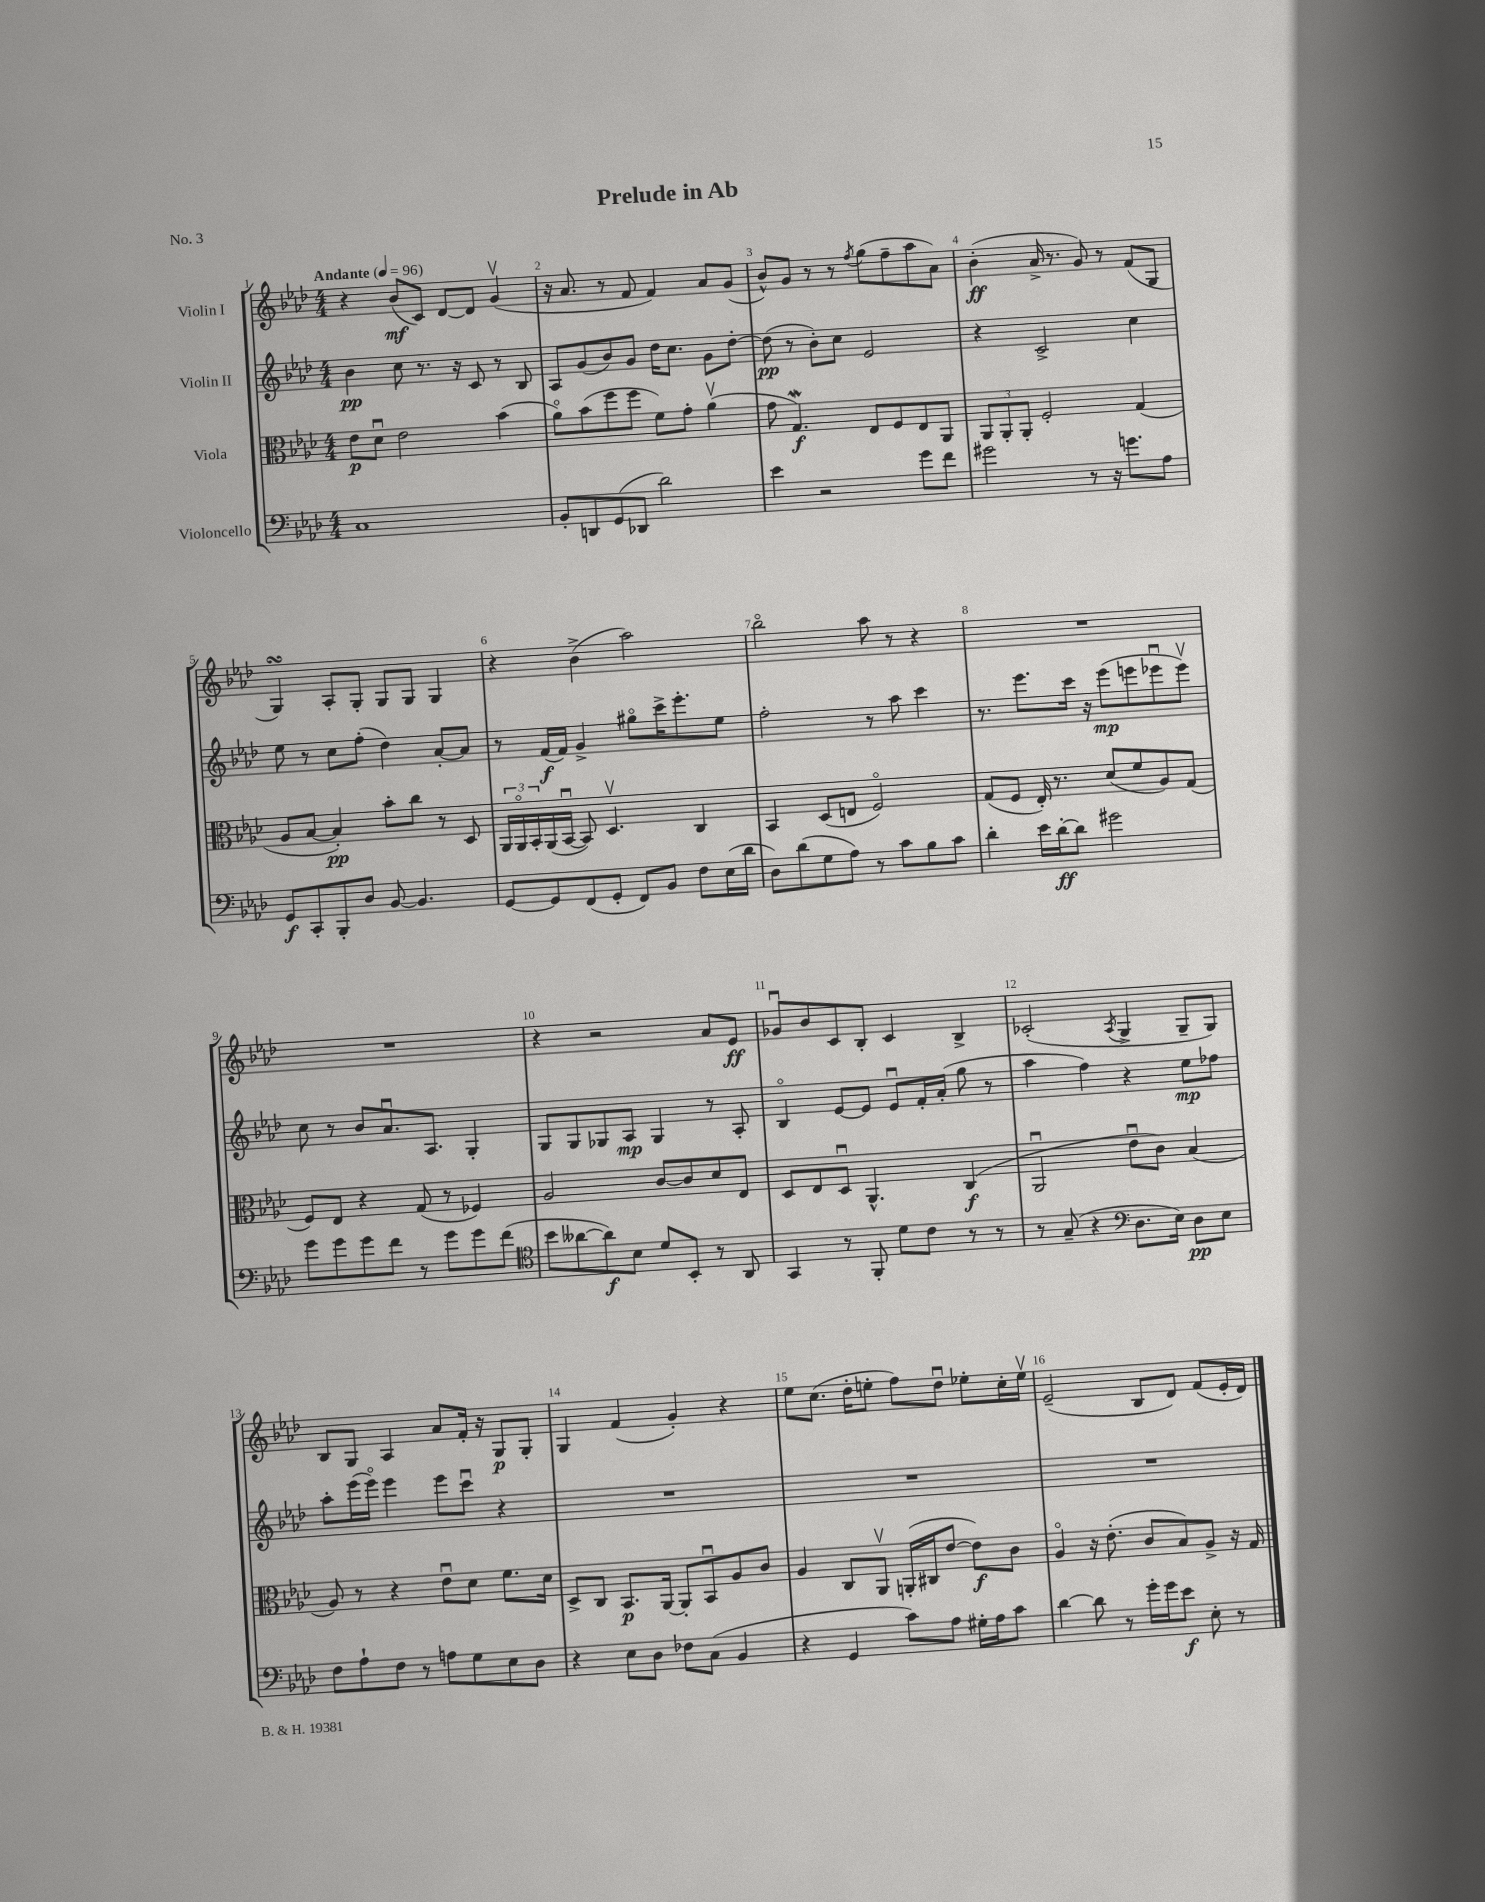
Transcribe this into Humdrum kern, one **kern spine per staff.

**kern	**kern	**kern	**kern
*staff4	*staff3	*staff2	*staff1
*clefF4	*clefC3	*clefG2	*clefG2
*k[b-e-a-d-]	*k[b-e-a-d-]	*k[b-e-a-d-]	*k[b-e-a-d-]
*M4/4	*M4/4	*M4/4	*M4/4
*MM96	*MM96	*MM96	*MM96
1C	8e-	4b-	4r
.	8d-u	.	.
.	2e-	8cc	(8b-
.	.	8.r	8c)
.	.	.	[8d-
.	.	16r	.
.	.	8c	8d-]
.	(4b-	8r	(4gv
.	.	8B-	.
=	=	=	=
8BB-'	8a-o)	8A-	16r
.	.	.	8.a-
8DD	(8b-	(8g	.
(8GG	8ff	8b-)	8r
8DD-	8ff	8g	8f
2d-)	8f)	16dd-	4f)
.	.	8.cc	.
.	8g'	.	.
.	(4a-v	8g	8a-
.	.	[8dd-'	(8g
=	=	=	=
4e-	8g	(8dd-]	8b-^^)
.	4.G)	8r	8g
2r	.	8b-')	8r
.	.	8cc	8r
.	.	.	8qff
.	8E-	2e-	(8gg
.	8F	.	8ff~
8g	8E-	.	8aa-
8f	8AA-	.	8a-)
=	=	=	=
2g#	12AA-	4r	(4b-'
.	12AA-'	.	.
.	12AA-'	.	.
.	2F'	2c^	16a-^
.	.	.	8.r
8r	.	.	8g)
16r	.	.	8r
8.g	.	.	.
.	(4G	4cc	(8f
8A-	.	.	8G
=	=	=	=
8GG	8A-	8ee-	4G)
8CC'	[8B-	8r	.
8BBB-'	4B-'])	8cc	8A-'
8D-	.	(8ff'	8G'
[8BB-	8b-'	4dd-)	8G
4.BB-]	8cc	.	8G
.	8r	[8a-'	4G
.	8D-	8a-]	.
=	=	=	=
[8GG	24AA-	8r	4r
.	24AA-o	.	.
.	24BB-'	.	.
8GG]	(16AA-	(16f	.
.	[16BB-u	16f)	.
(8FF	8BB-])	4g^	(4b-^
8GG'	4.D-v	.	.
8FF)	.	8gg#o	2aa-)
8BB-	.	16ccc^	.
.	.	8.eee-'	.
8F	4C	.	.
(16E-	.	8ee-	.
16d-	.	.	.
=	=	=	=
8D-)	4BB-	2ff'	2bb-o
(8d-	.	.	.
8G	(8D-	.	.
8A-)	8E	.	.
8r	2Fo)	8r	8aa-
8c	.	8aa-	8r
8B-	.	4ccc	4r
8c	.	.	.
=	=	=	=
4d-'	(8G	8.r	1r
.	8F	.	.
.	.	8.eee-	.
16e-	16E-')	.	.
[16d-'	8.r	.	.
8d-]	.	16ccc	.
.	.	16r	.
2g#	(8d-	(8eee-	.
.	8f	8eee	.
.	8A-)	8eee-u	.
.	(8G	8eee-v)	.
=	=	=	=
8g	8F)	8cc	1r
8g	8E-	8r	.
8g	4r	8b-	.
8f	.	8.a-u	.
8r	(8G	.	.
.	.	8.A-	.
8g	8r	.	.
8g	4F-)	4G'	.
(8f	.	.	.
=	=	=	=
*clefC4	*	*	*
8b-	2A-	8G	4r
[8a--	.	8G	.
8a--])	.	8G-	2r
8B-	.	8A-	.
8d-	[8c	4G-	.
8BB-'	8c]	.	.
8r	8d-	8r	8a-
8AA-	8E-	8A-'	8e-
=	=	=	=
4GG	8D-	4B-o	8g-u
.	8E-	.	8b-
8r	8D-u	[8e-	8c
8FF'	4.AA-^^	8e-]	8B-'
8d-	.	8e-u	4c
8c	.	16f'	.
.	.	(16a-'	.
8r	(4C	8gg	4B-^
8r	.	8r	.
=	=	=	=
8r	2AA-u	4aa-	(2c-'
(8G~	.	.	.
4r	.	4ff)	.
*clefF4	*	*	*
.	.	.	8qA-
8.D-	8e-u	4r	4G^
.	8c)	.	.
16E-)	.	.	.
8D-	(4B-	8ee-	8G~
8E-	.	8ff-	8G)
=	=	=	=
8F	8A-)	8aa-'	8B-
8A-`	8r	(16eee-	8G
.	.	16eee-o)	.
8F	4r	4eee-	4A-
8r	.	.	.
8A	8e-u	8eee-	8a-
8G	8d-	8cccu	16f'
.	.	.	16r
8E-	8.f	4r	8G
8D-	.	.	8G'
.	16d-	.	.
=	=	=	=
4r	8D-^	1r	4G
.	8C	.	.
8E-	8.BB-	.	(4f
8D-	.	.	.
.	[16AA-	.	.
8F-	8AA-']	.	4g')
(8C	8BB-u	.	.
4BB-	8A-	.	4r
.	8c	.	.
=	=	=	=
4r	4A-	1r	8ee-
.	.	.	(8.cc
4GG	8C	.	.
.	.	.	16dd-'
.	8AA-v	.	8ee'
8c)	(16AA'	.	8ff)
.	16C#	.	.
8A-	[8e-	.	8dd-u
16G#'	8e-])	.	8ee-'
16A-	.	.	.
8c	8c	.	16cc'
.	.	.	16ee-v
=	=	=	=
[4d-	4A-o	1r	(2e-~
8d-]	16r	.	.
.	(8.e-'	.	.
8r	.	.	.
16g'	8c	.	8B-
16g	.	.	.
8e-	8B-)	.	8d-)
8E-'	8A-^	.	(8f
8r	16r	.	16e-'
.	16G	.	16d-)
==	==	==	==
*-	*-	*-	*-
